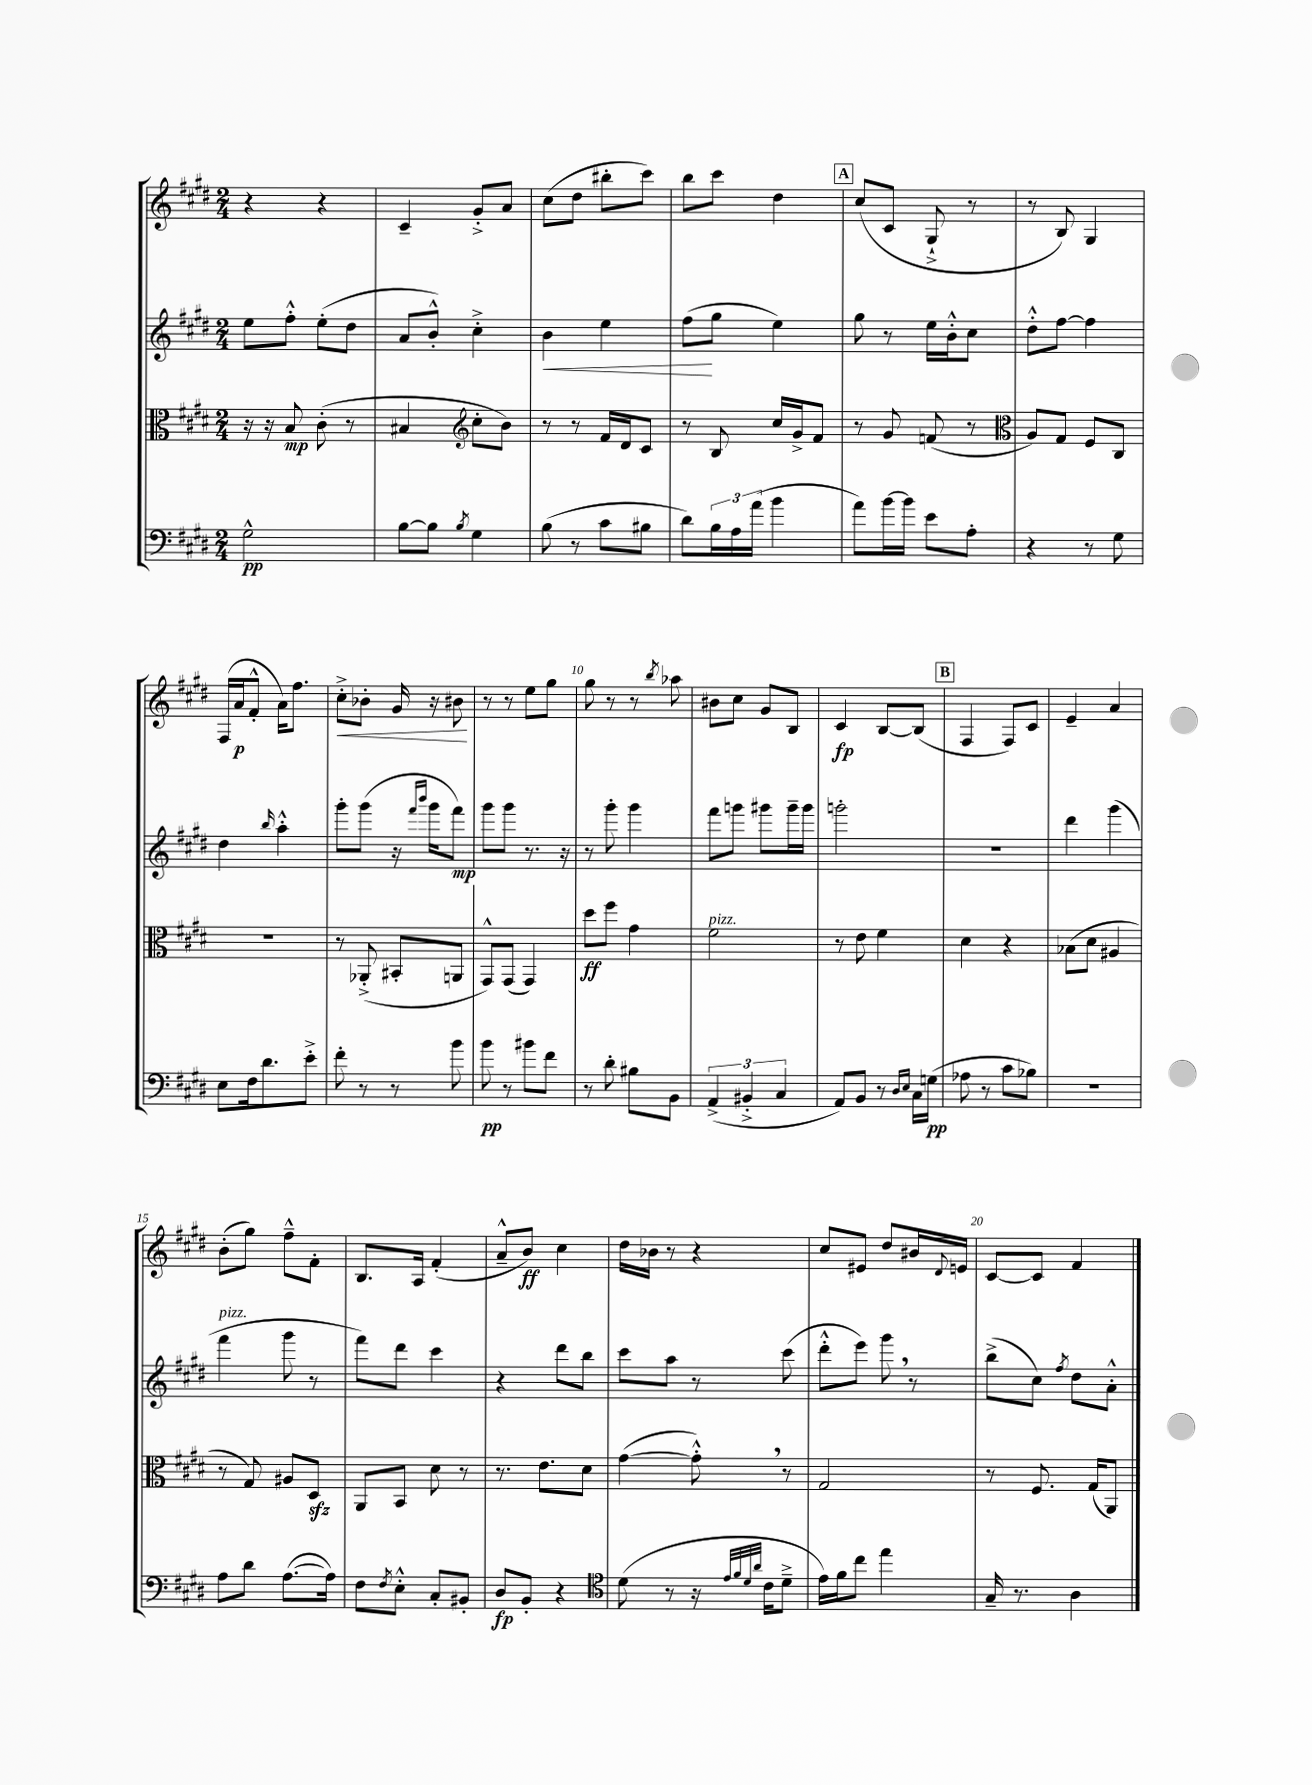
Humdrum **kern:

**kern	**dynam	**kern	**dynam	**kern	**dynam	**kern	**dynam
*part4	*part4	*part3	*part3	*part2	*part2	*part1	*part1
*staff4	*staff4	*staff3	*staff3	*staff2	*staff2	*staff1	*staff1
*clefF4	*	*clefC3	*	*clefG2	*	*clefG2	*
*k[f#c#g#d#]	*	*k[f#c#g#d#]	*	*k[f#c#g#d#]	*	*k[f#c#g#d#]	*
*M2/4	*	*M2/4	*	*M2/4	*	*M2/4	*
=1	=1	=1	=1	=1	=1	=1	=1
2G#^^\	pp	16r	.	8ee\L	.	4r	.
.	.	16r	.	.	.	.	.
.	.	8B/	mp	8ff#'^^\J	.	.	.
.	.	(8c#'\	.	(8ee'\L	.	4r	.
.	.	8r	.	8dd#\J	.	.	.
=2	=2	=2	=2	=2	=2	=2	=2
[8B\L	.	4B#X/	.	8a/L	.	4c#~/	.
8B\J]	.	.	.	8b'^^/J)	.	.	.
8qB/	.	.	.	.	.	.	.
*	*	*clefG2	*	*	*	*	*
4G#\	.	8cc#'\L	.	4cc#'^\	.	8g#'^/L	.
.	.	8b\J)	.	.	.	8a/J	.
=3	=3	=3	=3	=3	=3	=3	=3
!	!	!	!	!	!LO:HP:b	!	!
(8B\	.	8r	.	4b\	<	(8cc#\L	.
8r	.	8r	.	.	.	8dd#\J	.
8c#\L	.	16f#/LL	.	4ee\	.	8bb#X'\L	.
.	.	16d#/J	.	.	.	.	.
8B#X\J	.	8c#/J	.	.	.	8ccc#\J)	.
=4	=4	=4	=4	=4	=4	=4	=4
8d#\L)	.	8r	.	(8ff#\L	.	8bb\L	.
24B\L	.	8B/	.	8gg#\J	[	8ccc#\J	.
24A\	.	.	.	.	.	.	.
(24a\JJ	.	.	.	.	.	.	.
4b\	.	16cc#/LL	.	4ee\)	.	4dd#\	.
.	.	16g#^/J	.	.	.	.	.
.	.	8f#/J	.	.	.	.	.
!!LO:REH:place=s1:t=A
=5	=5	=5	=5	=5	=5	=5	=5
8a\L)	.	8r	.	8gg#\	.	(8cc#/L	.
[16b\L	.	8g#/	.	8r	.	8c#/J	.
16b\JJ]	.	.	.	.	.	.	.
8e\L	.	(8fn/	.	16ee\LL	.	8G#`^/	.
.	.	.	.	16b'^^\J	.	.	.
8A'\J	.	8r	.	8cc#\J	.	8r	.
=6	=6	=6	=6	=6	=6	=6	=6
*	*	*clefC3	*	*	*	*	*
4r	.	8A/L)	.	8dd#'^^\L	.	8r	.
.	.	8G#/J	.	[8ff#\J	.	8B/)	.
8r	.	8F#/L	.	4ff#\]	.	4G#/	.
8G#\	.	8C#/J	.	.	.	.	.
!!LO:LB:g=z
=7	=7	=7	=7	=7	=7	=7	=7
8E\L	.	2r	.	4dd#\	.	(16F#/LL	.
.	.	.	.	.	.	16a/J	p
16F#\k	.	.	.	.	.	8f#'^^/J	.
8.d#\	.	.	.	.	.	.	.
.	.	.	.	16qqbb/	.	.	.
.	.	.	.	4aa'^^\	.	16a\KL)	.
.	.	.	.	.	.	8.ff#\J	.
8e'^\J	.	.	.	.	.	.	.
=8	=8	=8	=8	=8	=8	=8	=8
!	!	!	!	!	!	!	!LO:HP:b
8f#'\	.	8r	.	8ggg#'\L	.	8cc#'^\L	<
8r	.	(8AA-X'^/	.	(8ggg#\J	.	8b-X'\J	.
8r	.	8BB#X'/L	.	16r	.	16g#/	.
.	.	.	.	16qqfff#/LL	.	.	.
.	.	.	.	16qqbbb/JJ	.	.	.
.	.	.	.	16ggg#\KL	.	16r	.
8b\	.	8AAn/J	.	8fff#\J)	mp	8b#X\	.
.	.	.	.	.	.	.	[
=9	=9	=9	=9	=9	=9	=9	=9
8b\	pp	8GG#^^/L)	.	8ggg#\L	.	8r	.
8r	.	(8GG#/J	.	8ggg#\J	.	8r	.
8b#X\L	.	4GG#/)	.	8.r	.	8ee\L	.
8f#\J	.	.	.	.	.	8gg#\J	.
.	.	.	.	16r	.	.	.
=10	=10	=10	=10	=10	=10	=10	=10
8r	.	8dd#\L	ff	8r	.	8gg#\	.
8d#'\	.	8ff#\J	.	8ggg#'\	.	8r	.
8B#X\L	.	4g#\	.	4ggg#\	.	8r	.
.	.	.	.	.	.	8qbb/	.
8BB\J	.	.	.	.	.	8aa-X\	.
=11	=11	=11	=11	=11	=11	=11	=11
!	!	!LO:TX:a:i:t=pizz.	!	!	!	!	!
(6AA^/	.	2f#\	.	8fff#\L	.	8b#X\L	.
.	.	.	.	8gggn\J	.	8cc#\J	.
6BB#X'^/	.	.	.	.	.	.	.
.	.	.	.	8ggg#X\L	.	8g#/L	.
6C#/	.	.	.	.	.	.	.
.	.	.	.	16ggg#~\L	.	8B/J	.
.	.	.	.	16ggg#\JJ	.	.	.
=12	=12	=12	=12	=12	=12	=12	=12
8AA/L)	.	8r	.	2gggn'\	.	4c#/	fp
8BB/J	.	8e\	.	.	.	.	.
8r	.	4f#\	.	.	.	[8B/L	.
16qqD#/LL	.	.	.	.	.	.	.
16qqE/JJ	.	.	.	.	.	.	.
16C#\LL	.	.	.	.	.	(8B/J]	.
(16Gn\JJ	pp	.	.	.	.	.	.
!!LO:REH:place=s1:t=B
=13	=13	=13	=13	=13	=13	=13	=13
8A-X\	.	4d#\	.	2r	.	4F#/	.
8r	.	.	.	.	.	.	.
8c#\L	.	4r	.	.	.	8F#/L)	.
8B-X\J)	.	.	.	.	.	8c#/J	.
=14	=14	=14	=14	=14	=14	=14	=14
2r	.	(8B-X\L	.	4ddd#\	.	4e~/	.
.	.	8d#\J	.	.	.	.	.
.	.	4A#X/	.	(4ggg#\	.	4a/	.
!!LO:LB:g=z
=15	=15	=15	=15	=15	=15	=15	=15
!	!	!	!	!LO:TX:a:i:t=pizz.	!	!	!
8A\L	.	8r	.	4fff#\	.	(8b'\L	.
8d#\J	.	8G#/)	.	.	.	8gg#\J)	.
([8.A\L	.	8A#X/L	.	8ggg#\	.	8ff#~^^\L	.
.	.	8D#zz/J	.	8r	.	8f#'\J	.
16A\Jk])	.	.	.	.	.	.	.
=16	=16	=16	=16	=16	=16	=16	=16
8F#\L	.	8AA/L	.	8fff#\L)	.	8.B/L	.
8qF#/	.	.	.	.	.	.	.
8E'^^\J	.	8BB/J	.	8ddd#\J	.	.	.
.	.	.	.	.	.	16A/Jk	.
8C#'/L	.	8d#\	.	4ccc#\	.	(4f#'/	.
8BB#X'/J	.	8r	.	.	.	.	.
=17	=17	=17	=17	=17	=17	=17	=17
8D#/L	fp	8.r	.	4r	.	8a~^^/L	.
8BB'/J	.	.	.	.	.	8b/J)	ff
.	.	8.e\L	.	.	.	.	.
4r	.	.	.	8ddd#\L	.	4cc#\	.
.	.	8d#\J	.	8bb\J	.	.	.
=18	=18	=18	=18	=18	=18	=18	=18
*clefC4	*	*	*	*	*	*	*
(8d#\	.	([4g#\	.	8ccc#\L	.	16dd#\LL	.
.	.	.	.	.	.	16b-X\JJ	.
8r	.	.	.	8aa\J	.	8r	.
16r	.	8g#'^^,\])	.	8r	.	4r	.
32qqe/LLL	.	.	.	.	.	.	.
32qqf#/	.	.	.	.	.	.	.
32qqd#/	.	.	.	.	.	.	.
32qqa/JJJ	.	.	.	.	.	.	.
16c#\KL	.	.	.	.	.	.	.
8d#~^\J	.	8r	.	(8ccc#\	.	.	.
=19	=19	=19	=19	=19	=19	=19	=19
16e\LL)	.	2G#/	.	8ddd#'^^\L	.	8cc#/L	.
16f#\J	.	.	.	.	.	.	.
8cc#\J	.	.	.	8eee\J)	.	8e#X/J	.
4ee\	.	.	.	8ggg#,\	.	8dd#/L	.
.	.	.	.	8r	.	16b#X/L	.
.	.	.	.	.	.	8qqd#/	.
.	.	.	.	.	.	16en/JJ	.
=20	=20	=20	=20	=20	=20	=20	=20
16G#~/	.	8r	.	(8bb^\L	.	[8c#/L	.
8.r	.	.	.	.	.	.	.
.	.	8.F#/	.	8cc#\J)	.	8c#/J]	.
.	.	.	.	8qff#/	.	.	.
4A\	.	.	.	8dd#\L	.	4f#/	.
.	.	(16G#/KL	.	.	.	.	.
.	.	8AA/J)	.	8a'^^\J	.	.	.
==	==	==	==	==	==	==	==
*-	*-	*-	*-	*-	*-	*-	*-
